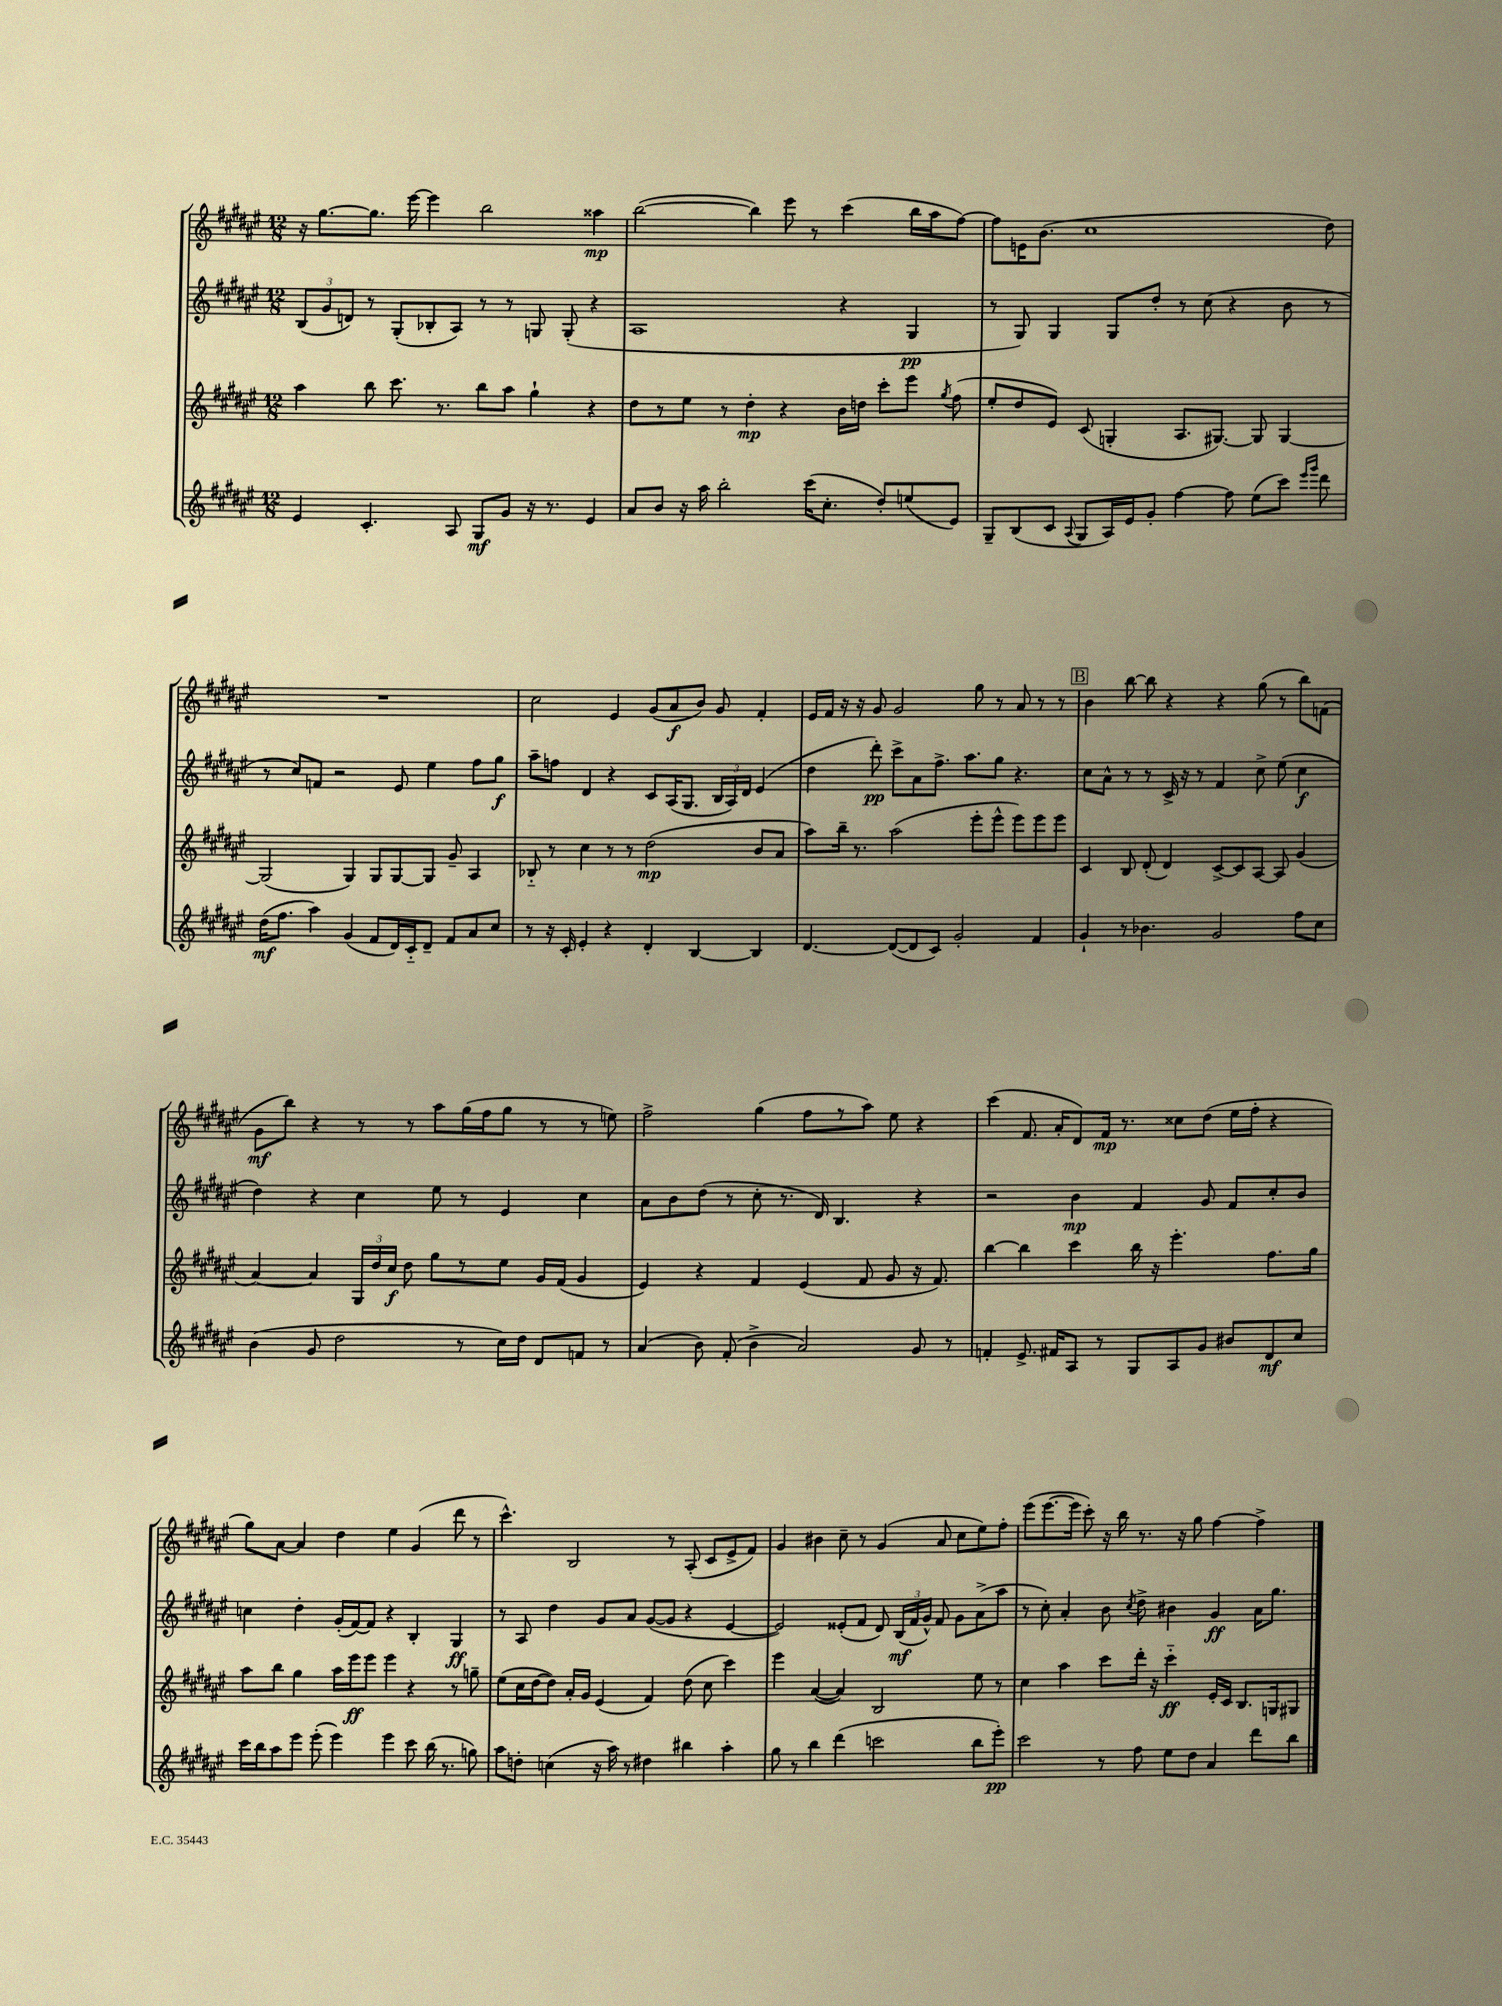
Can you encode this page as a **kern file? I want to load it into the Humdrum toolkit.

**kern	**dynam	**kern	**dynam	**kern	**dynam	**kern	**dynam
*part4	*part4	*part3	*part3	*part2	*part2	*part1	*part1
*staff4	*staff4	*staff3	*staff3	*staff2	*staff2	*staff1	*staff1
*clefG2	*	*clefG2	*	*clefG2	*	*clefG2	*
*k[f#c#g#d#a#e#]	*	*k[f#c#g#d#a#e#]	*	*k[f#c#g#d#a#e#]	*	*k[f#c#g#d#a#e#]	*
*M12/8	*	*M12/8	*	*M12/8	*	*M12/8	*
=7	=7	=7	=7	=7	=7	=7	=7
4e#/	.	4aa#\	.	(12B/L	.	16r	.
.	.	.	.	.	.	[8.gg#\L	.
.	.	.	.	12g#/	.	.	.
.	.	.	.	12dn/J)	.	.	.
4.c#'/	.	8bb\	.	8r	.	8.gg#\J]	.
.	.	8.ccc#\	.	(8G#'/L	.	.	.
.	.	.	.	.	.	[16eee#\	.
.	.	.	.	8B-X'/	.	4eee#\]	.
.	.	8.r	.	.	.	.	.
8A#/	.	.	.	8A#/J)	.	.	.
8G#/L	mf	8bb\L	.	8r	.	2bb\	.
8g#/J	.	8aa#\J	.	8r	.	.	.
16r	.	4gg#`\	.	8Gn/	.	.	.
8.r	.	.	.	.	.	.	.
.	.	.	.	(8G'/	.	.	.
4e#/	.	4r	.	4r	.	4aa##X\	mp
=8	=8	=8	=8	=8	=8	=8	=8
8a#/L	.	8dd#\L	.	1A#	.	([2bb\	.
8b/J	.	8r	.	.	.	.	.
16r	.	8ee#\J	.	.	.	.	.
16aa#\	.	.	.	.	.	.	.
2bb'\	.	8r	.	.	.	.	.
.	.	4dd#'\	mp	.	.	4bb\])	.
.	.	4r	.	.	.	8eee#\	.
(16ccc#\KL	.	.	.	.	.	8r	.
8.cc#'\J	.	.	.	.	.	.	.
.	.	16b\LL	.	4r	.	(4ccc#\	.
.	.	16ddn\JJ	.	.	.	.	.
8dd#'/L)	.	8ccc#'\L	.	.	.	.	.
(8een/	.	8eee#\J	.	4G#/	pp	16bb\LL	.
.	.	.	.	.	.	16aa#\J	.
.	.	8qgg#/	.	.	.	.	.
8e#/J)	.	(8ff#\	.	.	.	[8ff#\J)	.
=9	=9	=9	=9	=9	=9	=9	=9
8G#~/L	.	8ee#'/L	.	8r	.	8ff#\L]	.
(8B/	.	8dd#/	.	8G#/)	.	16en\K	.
.	.	.	.	.	.	(8.b\J	.
8c#/J	.	8e#/J)	.	4G#/	.	.	.
8qqA#/	.	.	.	.	.	.	.
8G#/L	.	(8c#/	.	.	.	1cc#	.
16A#/L)	.	4Gn'/	.	8G#/L	.	.	.
16e#/J	.	.	.	.	.	.	.
8g#'/J	.	.	.	8dd#'/J	.	.	.
[4ff#\	.	8.A#/L	.	8r	.	.	.
.	.	.	.	(8cc#\	.	.	.
.	.	[8.G#X/J)	.	.	.	.	.
8ff#\]	.	.	.	4r	.	.	.
(8ee#\L	.	8G#/]	.	.	.	.	.
8ccc#\J)	.	[4G#/	.	8b\	.	.	.
16qqeee#/LL	.	.	.	.	.	.	.
16qqggg#/JJ	.	.	.	.	.	.	.
8ddd#\	.	.	.	8r	.	8dd#\)	.
!!LO:LB:g=z
=10	=10	=10	=10	=10	=10	=10	=10
(16dd#\KL	mf	(2G#/]	.	8r	.	1.r	.
8.ff#\J	.	.	.	.	.	.	.
.	.	.	.	8cc#/L)	.	.	.
4aa#\)	.	.	.	8fn/J	.	.	.
.	.	.	.	2r	.	.	.
(4g#/	.	4G#/)	.	.	.	.	.
8f#/L	.	8G#/L	.	.	.	.	.
16d#/L)	.	[8G#/	.	8e#/	.	.	.
16c#/J	.	.	.	.	.	.	.
8d#~/J	.	8G#/J]	.	4ee#\	.	.	.
8f#/L	.	8g#~/	.	.	.	.	.
8a#/	.	4A#/	.	8ff#\L	.	.	.
8cc#/J	.	.	.	8gg#\J	f	.	.
=11	=11	=11	=11	=11	=11	=11	=11
8r	.	8B-X/	.	8aa#~\L	.	2cc#\	.
16r	.	8r	.	8ffn\J	.	.	.
16c#'/	.	.	.	.	.	.	.
4e#'/	.	4cc#\	.	4d#/	.	.	.
4r	.	8r	.	4r	.	4e#/	.
.	.	8r	.	.	.	.	.
4d#'/	.	(2dd#\	mp	8c#/L	.	(8g#/L	.
.	.	.	.	(16A#/K	.	8a#/	f
.	.	.	.	8.G#/J	.	.	.
[4B/	.	.	.	.	.	8b/J)	.
.	.	.	.	24B/LL	.	8g#/	.
.	.	.	.	24A#/)	.	.	.
.	.	.	.	24d#/JJ	.	.	.
4B/]	.	8b/L	.	(4e#/	.	4f#'/	.
.	.	8a#/J	.	.	.	.	.
=12	=12	=12	=12	=12	=12	=12	=12
[4.d#/	.	8aa#\L)	.	4dd#\	.	16e#/LL	.
.	.	.	.	.	.	16f#/JJ	.
.	.	16bb~\Jk	.	.	.	16r	.
.	.	8.r	.	.	.	16r	.
.	.	.	.	8ddd#'\)	pp	8g#/	.
(8d#/L_	.	(2aa#\	.	8ccc#^\L	.	2g#/	.
8d#/]	.	.	.	8a#\	.	.	.
8c#/J)	.	.	.	8.ff#^\J	.	.	.
2g#'/	.	.	.	.	.	.	.
.	.	.	.	8.aa#\L	.	.	.
.	.	8eee#'\L	.	.	.	8gg#\	.
.	.	8eee#^^\J	.	8gg#\J	.	8r	.
.	.	8eee#\L)	.	4.r	.	8a#/	.
4f#/	.	8eee#\	.	.	.	8r	.
.	.	8eee#\J	.	.	.	8r	.
!!LO:REH:place=s1:t=B
=13	=13	=13	=13	=13	=13	=13	=13
4g#`/	.	4c#/	.	8cc#\L	.	4b\	.
.	.	.	.	8a#^^\J	.	.	.
8r	.	8B/	.	8r	.	[8bb\	.
4.b-X\	.	(8d#'/	.	8r	.	8bb\]	.
.	.	4d#/)	.	16c#^/	.	4r	.
.	.	.	.	16r	.	.	.
.	.	.	.	8r	.	.	.
2g#/	.	[8c#^/L	.	4f#/	.	4r	.
.	.	8c#/]	.	.	.	.	.
.	.	[8A#/J	.	8cc#^\	.	(8gg#\	.
.	.	8A#/]	.	(8ee#\	.	8r	.
8ff#\L	.	(4g#/	.	4cc#\	f	8bb\L)	.
8cc#\J	.	.	.	.	.	(8fn\J	.
!!LO:LB:g=z
=14	=14	=14	=14	=14	=14	=14	=14
(4b\	.	[4a#/)	.	4dd#\)	.	8g#\L	mf
.	.	.	.	.	.	8bb\J)	.
8g#/	.	4a#/]	.	4r	.	4r	.
2dd#\	.	.	.	.	.	.	.
.	.	24G#/LL	.	4cc#\	.	8r	.
.	.	24dd#/	.	.	.	.	.
.	.	24cc#/JJ	f	.	.	.	.
.	.	8dd#\	.	.	.	8r	.
.	.	8gg#\L	.	8ee#\	.	8aa#\L	.
8r	.	8r	.	8r	.	(16gg#\L	.
.	.	.	.	.	.	16ff#\J	.
16cc#\LL)	.	8ee#\J	.	4e#/	.	8gg#\J	.
16dd#\JJ	.	.	.	.	.	.	.
8d#/L	.	16g#/LL	.	.	.	8r	.
.	.	(16f#/JJ	.	.	.	.	.
8fn/J	.	4g#/	.	4cc#\	.	8r	.
8r	.	.	.	.	.	8een\)	.
=15	=15	=15	=15	=15	=15	=15	=15
(4a#/	.	4e#/)	.	8a#\L	.	2ff#^\	.
.	.	.	.	8b\	.	.	.
8b\)	.	4r	.	(8dd#\J	.	.	.
(8f#'/	.	.	.	8r	.	.	.
4b^\	.	4f#/	.	8cc#'\	.	(4gg#\	.
.	.	.	.	8.r	.	.	.
2a#/)	.	(4e#/	.	.	.	8ff#\L	.
.	.	.	.	16d#/)	.	.	.
.	.	.	.	4.B/	.	8r	.
.	.	8f#/	.	.	.	8aa#\J)	.
.	.	8g#/	.	.	.	8ee#\	.
8g#/	.	16r	.	4r	.	4r	.
.	.	8.f#/)	.	.	.	.	.
8r	.	.	.	.	.	.	.
=16	=16	=16	=16	=16	=16	=16	=16
4fn'/	.	[4bb\	.	2r	.	(4ccc#\	.
8.e#^/	.	4bb\]	.	.	.	8.f#/	.
16f#X/KL	.	.	.	.	.	16a#'/KL	.
8A#/J	.	4ccc#\	.	4b\	mp	8d#/)	.
8r	.	.	.	.	.	16f#/Jk	mp
.	.	.	.	.	.	8.r	.
8G#/L	.	16bb\	.	4f#/	.	.	.
.	.	16r	.	.	.	.	.
8A#/	.	4.eee#'\	.	.	.	8cc##X\L	.
8g#/J	.	.	.	8g#/	.	(8dd#\J	.
8b#X/L	.	.	.	8f#/L	.	16ee#\LL	.
.	.	.	.	.	.	16ff#'\JJ	.
8d#/	mf	8.ff#\L	.	8cc#'/	.	4r	.
8cc#/J	.	.	.	8b/J	.	.	.
.	.	16gg#\Jk	.	.	.	.	.
!!LO:LB:g=z
=17	=17	=17	=17	=17	=17	=17	=17
16ccc#\LL	.	8aa#\L	.	4ccn\	.	8gg#\L)	.
16bb\J	.	.	.	.	.	.	.
8aa#\	.	8bb\J	.	.	.	[8a#\J	.
8eee#\J	.	4gg#\	.	4dd#'\	.	4a#/]	.
(8eee#'\	.	.	.	.	.	.	.
4eee#\)	.	16aa#\LL	.	(16g#'/LL	.	4dd#\	.
.	.	16eee#\J	ff	[16f#/J)	.	.	.
.	.	8eee#\J	.	8f#/J]	.	.	.
4eee#\	.	4eee#\	.	4r	.	4ee#\	.
8ccc#\	.	4r	.	4B'/	.	(4g#/	.
(16bb\	.	.	.	.	.	.	.
8.r	.	.	.	.	.	.	.
.	.	8r	.	4G#/	ff	8ddd#\	.
8ggn\)	.	8ggn~\	.	.	.	8r	.
=18	=18	=18	=18	=18	=18	=18	=18
8aa#\L	.	(8ee#\L	.	8r	.	4.ccc#^^\)	.
8ddn'\J	.	16cc#\L	.	8A#/	.	.	.
.	.	[16dd#\J	.	.	.	.	.
(4ccn\	.	8dd#\J])	.	4dd#\	.	.	.
.	.	16a#'/LL	.	.	.	2B/	.
.	.	16g#/JJ	.	.	.	.	.
16r	.	(4e#/	.	8g#/L	.	.	.
16aa#\)	.	.	.	.	.	.	.
8r	.	.	.	8a#/J	.	.	.
4dd#X\	.	4f#/)	.	([8g#/L	.	.	.
.	.	.	.	8g#/J]	.	8r	.
4bb#X\	.	(8dd#\	.	4r	.	(8A#'/	.
.	.	8cc#\	.	.	.	8c#/L	.
4aa#'\	.	4ccc#\)	.	[4e#/	.	8e#^/	.
.	.	.	.	.	.	8f#/J)	.
=19	=19	=19	=19	=19	=19	=19	=19
8gg#\	.	4eee#\	.	2e#/])	.	4g#/	.
8r	.	.	.	.	.	.	.
4bb\	.	([4a#/	.	.	.	4b#X\	.
(4ddd#\	.	4a#/])	.	(8e##X'/L	.	8cc#~\	.
.	.	.	.	8f#/J	.	8r	.
2cccn\	.	2B/	.	8d#/)	.	(4g#/	.
.	.	.	.	(24B/LL	mf	.	.
.	.	.	.	24f#/	.	.	.
.	.	.	.	24g#^^/JJ)	.	.	.
.	.	.	.	8f#/	.	8a#/	.
.	.	.	.	8g#\L	.	8cc#\L	.
8bb\L	.	8ee#\	.	(8a#^\	.	8ee#\)	.
8eee#'\J)	pp	8r	.	8aa#\J	.	8ff#'\J	.
=20	=20	=20	=20	=20	=20	=20	=20
2ccc#\	.	4cc#\	.	8r	.	(8eee#\L	.
.	.	.	.	8cc#'\)	.	[8.eee#\	.
.	.	4aa#\	.	4a#'/	.	.	.
.	.	.	.	.	.	16eee#\Jk]	.
.	.	.	.	.	.	8ccc#'\)	.
8r	.	8ccc#\L	.	8b\	.	16r	.
.	.	.	.	.	.	16bb\	.
.	.	.	.	8qcc#/	.	.	.
8ff#\	.	16ddd#'\Jk	.	8dd#^\	.	8.r	.
.	.	16r	.	.	.	.	.
8ee#\L	.	4ccc#\	ff	4b#X\	.	.	.
.	.	.	.	.	.	16r	.
8dd#\J	.	.	.	.	.	8gg#\	.
4a#/	.	16e#'/LL	.	4g#/	ff	[4ff#\	.
.	.	16c#/JJ	.	.	.	.	.
.	.	8.B/L	.	.	.	.	.
8ddd#\L	.	.	.	16a#\KL	.	4ff#^\]	.
.	.	16Gn/k	.	8.gg#\J	.	.	.
8bb\J	.	8G#X/J	.	.	.	.	.
==	==	==	==	==	==	==	==
*-	*-	*-	*-	*-	*-	*-	*-
